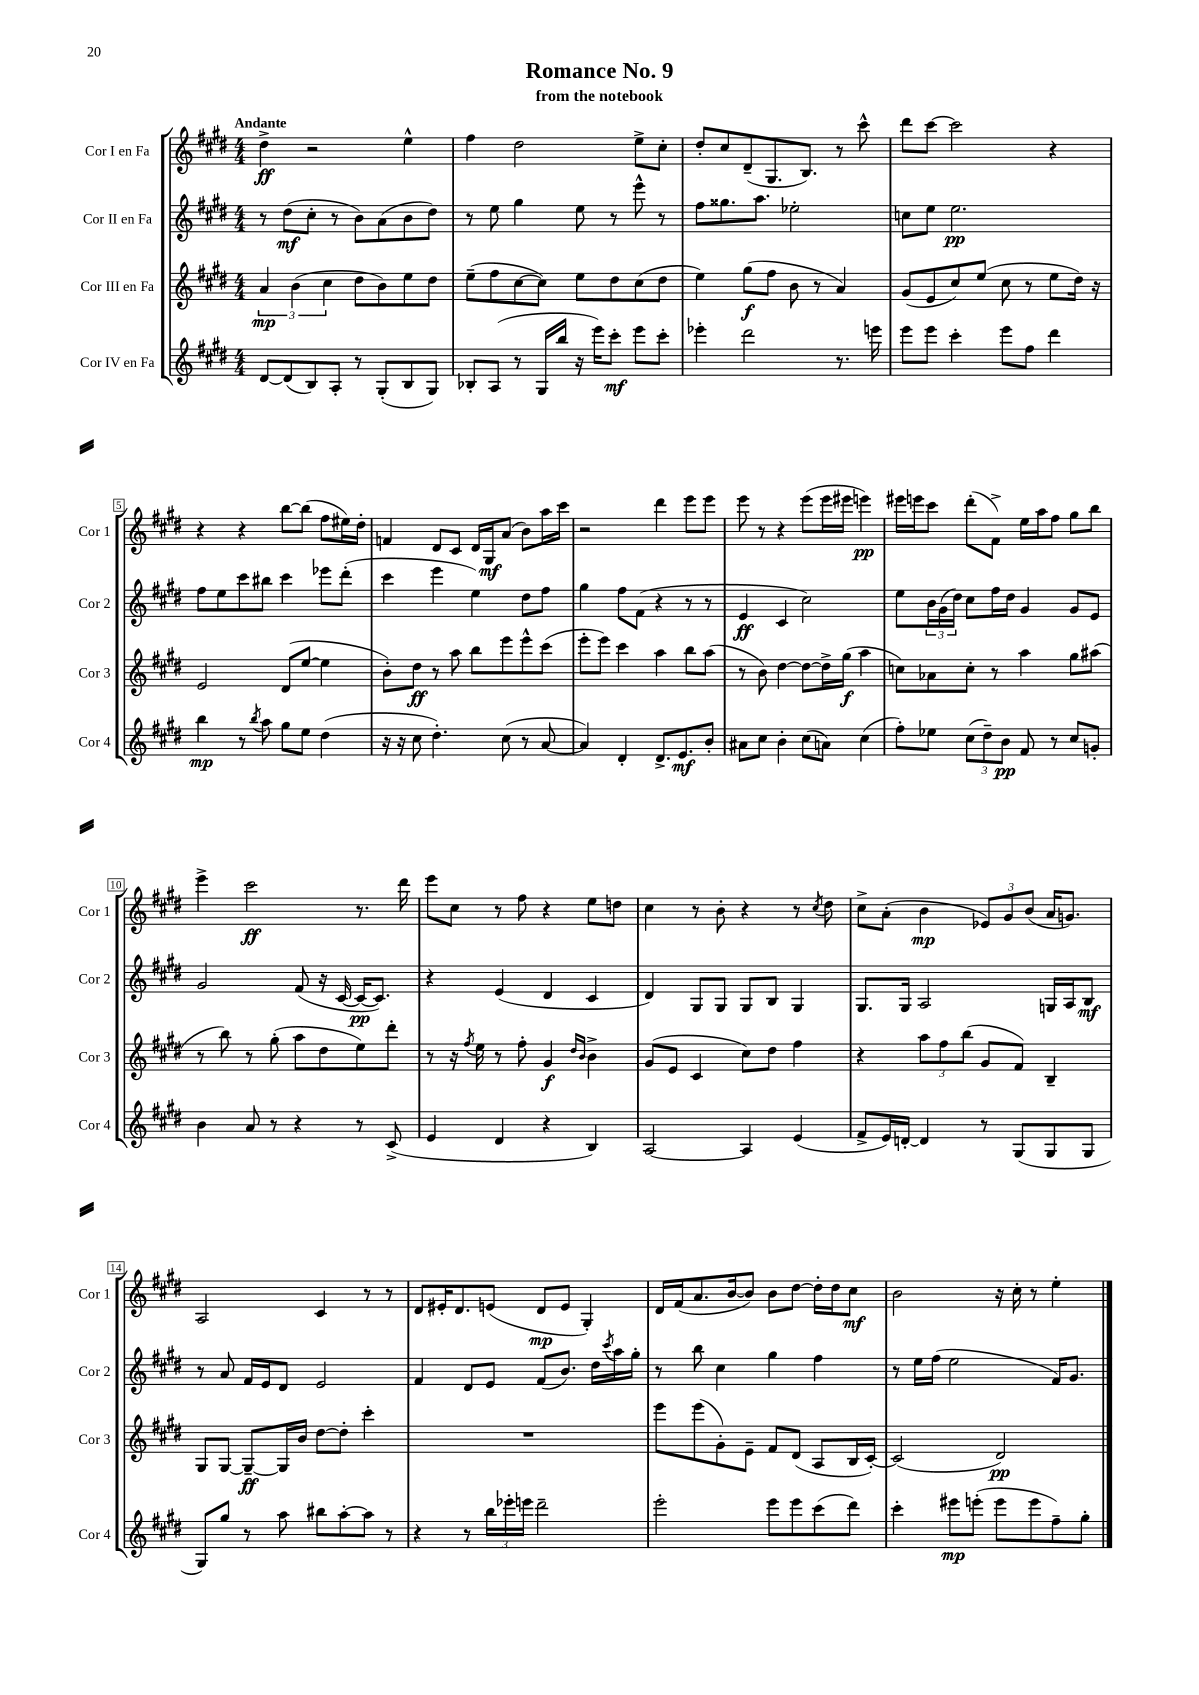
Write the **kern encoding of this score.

**kern	**kern	**kern	**kern
*staff4	*staff3	*staff2	*staff1
*clefG2	*clefG2	*clefG2	*clefG2
*k[f#c#g#d#]	*k[f#c#g#d#]	*k[f#c#g#d#]	*k[f#c#g#d#]
*M4/4	*M4/4	*M4/4	*M4/4
[8d#	6a	8r	4dd#^
(8d#]	.	(8dd#	.
.	(6b	.	.
8B)	.	8cc#'	2r
.	6cc#	.	.
8A'	.	8r	.
8r	8dd#	8b)	.
(8G#'	8b)	(8a	.
8B	8ee	8b	4ee^^
8G#)	8dd#	8dd#)	.
=	=	=	=
8B-'	(8ee~	8r	4ff#
(8A	8ff#	8ee	.
8r	[8cc#	4gg#	2dd#
16G#	8cc#])	.	.
16bb	.	.	.
16r	8ee	8ee	.
16eee)	.	.	.
8ccc#'	8dd#	8r	.
8eee	(8cc#	8eee^^	8ee^
8ccc#'	8dd#	8r	8cc#'
=	=	=	=
4eee-'	4ee)	8ff#	8dd#'
.	.	8.gg##	8cc#
2ddd#	(8gg#	.	(8d#~
.	.	8.aa	.
.	8ff#	.	8.G#
.	8b	2ee-'	.
.	.	.	8.B)
.	8r	.	.
8.r	4a)	.	8r
.	.	.	8ccc#^^
16eee	.	.	.
=	=	=	=
8eee	(8g#	8cc	8ddd#
8eee	8e	8ee	[8ccc#
4ccc#'	8cc#)	2.ee	2ccc#]
.	(8ee	.	.
8eee	8cc#	.	.
8ff#	8r	.	.
4ddd#	8ee	.	4r
.	16dd#)	.	.
.	16r	.	.
=	=	=	=
4bb	2e	8ff#	4r
.	.	8ee	.
8r	.	8ccc#	4r
8qbb	.	.	.
8aa	.	8bb#	.
8gg#	(8d#	4ccc#	[8bb
8ee	[8ee	.	(8bb]
(4dd#	4ee]	8eee-	8ff#
.	.	(8ddd#'	16ee#)
.	.	.	16dd#'
=	=	=	=
16r	8b')	4ccc#	4f
16r	.	.	.
8cc#	8dd#	.	.
4.dd#')	8r	4eee	8d#
.	8aa	.	8c#
.	8bb	4ee)	16d#
.	.	.	16G#
(8cc#	8eee	.	(8a
8r	8eee^^	8dd#	8b)
[8a	(8ccc#	8ff#	16aa
.	.	.	16ccc#
=	=	=	=
4a])	8eee'	4gg#	2r
.	8eee)	.	.
4d#'	4ccc#	8ff#	.
.	.	(8f#	.
8.d#^	4aa	4r	4ddd#
8.e	.	.	.
.	8bb	8r	8eee
8b'	(8aa	8r	8eee
=	=	=	=
8a#	8r	4e	8eee
8cc#	8b)	.	8r
4b'	[4dd#	4c#	4r
(8cc#	8dd#_	2cc#)	(8eee
8a)	16dd#^]	.	16eee
.	(16gg#	.	16eee#
(4cc#	4aa	.	4eee)
=	=	=	=
8ff#')	8cc)	8ee	16eee#
.	.	.	16eee
8ee-	8a-	24b	8ccc#
.	.	(24g#	.
.	.	24dd#)	.
(12cc#	8cc'	8cc#	(8ddd#'
12dd#~)	.	.	.
.	8r	16ff#	8f#^)
12b	.	.	.
.	.	16dd#	.
8f#	4aa	4g#	16ee
.	.	.	16aa
8r	.	.	8ff#
8cc#	8gg#	8g#	8gg#
8g'	(8aa#	8e	8bb
=	=	=	=
4b	8r	2g#	4eee^
.	8bb)	.	.
8a	8r	.	2ccc#
8r	(8gg#'	.	.
4r	8aa	(8f#	.
.	8dd#	16r	.
.	.	[16c#	.
8r	8ee)	16c#_	8.r
.	.	8.c#])	.
(8c#^	8ddd#'	.	.
.	.	.	16ddd#
=	=	=	=
4e	8r	4r	8eee
.	16r	.	8cc#
.	8qff#	.	.
.	16ee	.	.
4d#	8r	(4e	8r
.	8ff#'	.	8ff#
4r	4g#	4d#	4r
.	16qqdd#	.	.
.	16qqb	.	.
4B)	4b^	4c#	8ee
.	.	.	8dd
=	=	=	=
[2A	(8g#	4d#)	4cc#
.	8e	.	.
.	4c#	8G#	8r
.	.	8G#	8b'
4A]	8cc#)	8G#	4r
.	8dd#	8B	.
(4e	4ff#	4G#	8r
.	.	.	8qcc#
.	.	.	8dd#
=	=	=	=
8f#^	4r	8.G#	8cc#^
16e)	.	.	(8a'
[16d'	.	16G#	.
4d]	12aa	2A	4b
.	12ff#	.	.
.	(12bb	.	.
8r	8g#	.	12e-)
.	.	.	12g#
(8G#	8f#)	.	.
.	.	.	(12b
8G#	4B~	16G	16a
.	.	16A	8.g)
8G#	.	8B	.
=	=	=	=
8G#)	8G#	8r	2A
8gg#	[8G#	8a	.
8r	8G#~_	16f#	.
.	.	16e	.
8aa	16G#]	8d#	.
.	16b	.	.
8bb#	[8dd#	2e	4c#
[8aa'	8dd#']	.	.
8aa]	4ccc#'	.	8r
8r	.	.	8r
=	=	=	=
4r	1r	4f#	8d#
.	.	.	16e#'
.	.	.	8.d#
8r	.	8d#	.
24bb	.	8e	(8e
24eee-'	.	.	.
24eee	.	.	.
2ddd#~	.	(8f#	8d#
.	.	8.b)	8e
.	.	.	4G#')
.	.	16dd#	.
.	.	8qccc#	.
.	.	16aa	.
.	.	16gg#'	.
=	=	=	=
2eee'	8eee	8r	16d#
.	.	.	(16f#
.	(8eee	8bb	8.a
.	8g#')	4cc#	.
.	.	.	[16b
.	8e~	.	8b])
8eee	8f#	4gg#	8b
8eee	(8d#	.	[8dd#
(8ccc#	8A	4ff#	16dd#']
.	.	.	16dd#
8ddd#)	16B	.	8cc#
.	[16c#')	.	.
=	=	=	=
4ccc#'	(2c#]	8r	2b
.	.	16ee	.
.	.	(16ff#	.
8eee#	.	2ee	.
(8eee'	.	.	.
8eee	2d#)	.	16r
.	.	.	16cc#'
8eee	.	.	8r
8ff#~)	.	16f#)	4ee'
.	.	8.g#	.
8gg#'	.	.	.
==	==	==	==
*-	*-	*-	*-
